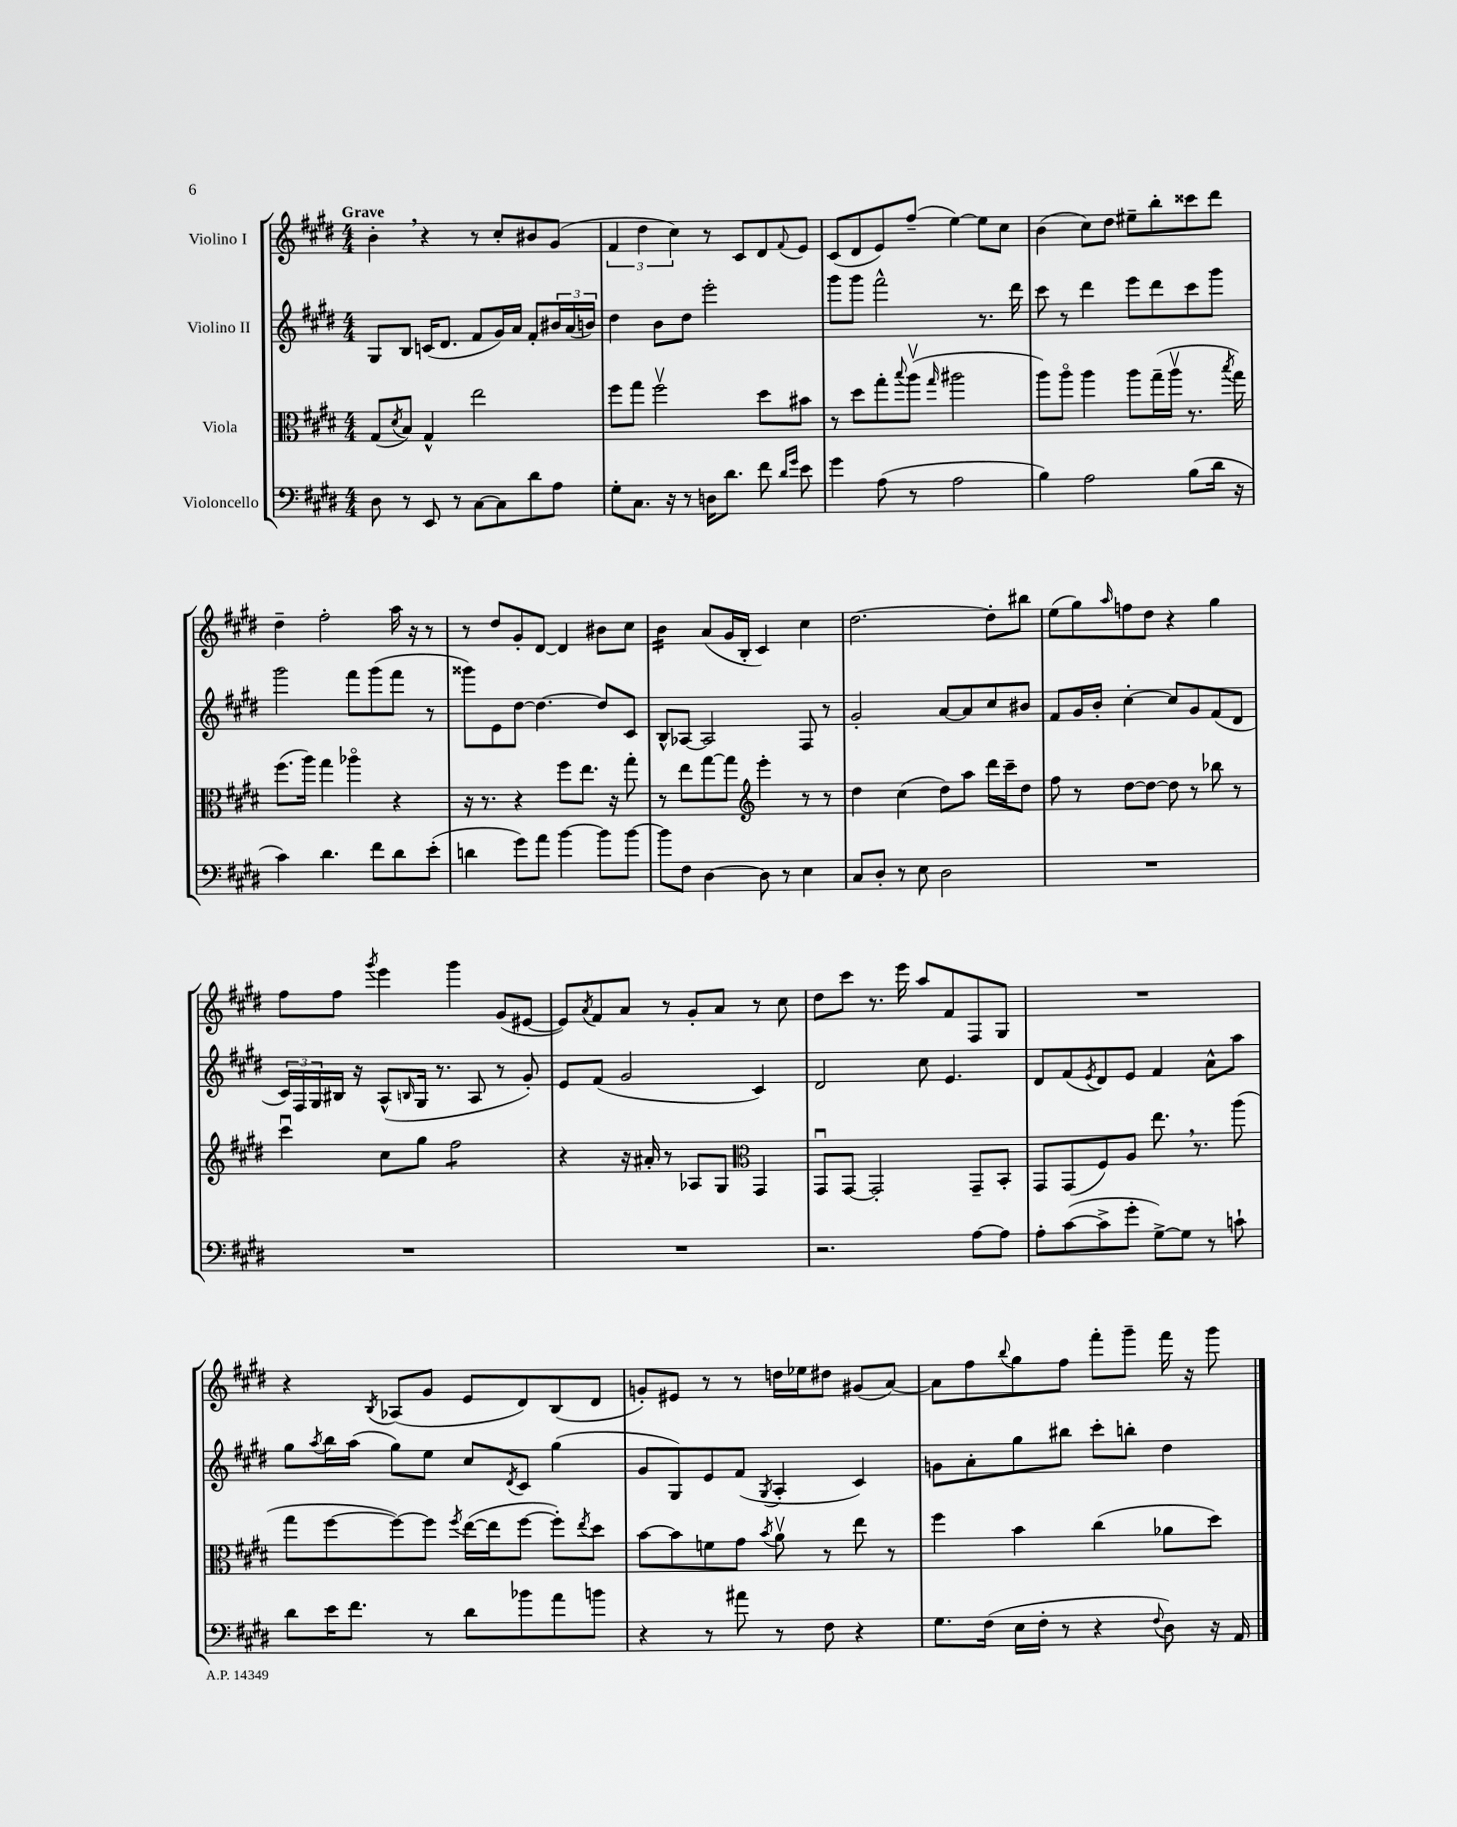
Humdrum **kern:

**kern	**kern	**kern	**kern
*part4	*part3	*part2	*part1
*staff4	*staff3	*staff2	*staff1
*I"Violoncello	*I"Viola	*I"Violino II	*I"Violino I
*clefF4	*clefC3	*clefG2	*clefG2
*k[f#c#g#d#]	*k[f#c#g#d#]	*k[f#c#g#d#]	*k[f#c#g#d#]
*M4/4	*M4/4	*M4/4	*M4/4
=1	=1	=1	=1
!	!	!	!LO:TX:a:B:t=Grave
8D#\	(8G#/L	8G#/L	4b',\
.	8qd#/	.	.
8r	8B/J)	8B/J	.
8EE/	4G#^^/	(16cn/KL	4r
.	.	8.d#/J	.
8r	.	.	.
[8C#\L	2ee\	8f#/L	8r
8C#\]	.	16g#/L)	8cc#'/L
.	.	16a/JJ	.
8d#\	.	8f#'/L	8b#X/
8A\J	.	24b#X/L	(8g#/J
.	.	(24a/	.
.	.	24bn/JJ)	.
=2	=2	=2	=2
8G#'\L	8ff#\L	4dd#\	6f#/
8.C#\J	8gg#\J	.	.
.	.	.	6dd#\
.	2ff#v\	8b\L	.
16r	.	.	.
.	.	.	6cc#\)
8r	.	8dd#\J	.
16Dn\KL	.	2eee'\	8r
8.d#\J	.	.	.
.	.	.	8c#/L
8f#\	8dd#\L	.	8d#/
16qqd#/LL	.	.	.
16qqg#/JJ	.	.	8qqf#/
8e\	8b#X\J	.	8e/J
=3	=3	=3	=3
4g#\	8r	8ggg#\L	(8c#/L
.	8dd#\L	8ggg#\J	8d#/
(8A\	8gg#'\	2fff#^^\	8e/)
.	8qqbb/	.	.
8r	(8aav\J	.	(8ff#~/J
.	16qqgg#/	.	.
2A\	2aa#X\	.	[4ee\)
.	.	8.r	8ee\L]
.	.	.	8cc#\J
.	.	16ddd#\	.
=4	=4	=4	=4
4B\)	8aa\L)	8ccc#\	(4b\
.	8aa\J	8r	.
2A\	4aa\	4ddd#\	8cc#\L)
.	.	.	8dd#\J
.	8aa\L	8eee\L	8ee#X~\L
.	(16gg#~\L	8ddd#\	8bb'\
.	16aav\JJ	.	.
(8B\L	8.r	8ccc#\	8ccc##X\
16d#\Jk	.	8ggg#\J	8ddd#\J
.	8qbb/	.	.
16r	16gg#\)	.	.
!!LO:LB:g=z
=5	=5	=5	=5
4c#\)	(8.ff#\L	2ggg#\	4dd#~\
.	16aa\Jk)	.	.
4.d#\	4gg#\	.	2ff#'\
.	4aa-X\	8fff#\L	.
8f#\L	.	(8ggg#\	.
8d#\	4r	8fff#\J	16aa\
.	.	.	16r
(8e'\J	.	8r	8r
=6	=6	=6	=6
4dn\	16r	8ggg##X\L)	8r
.	8.r	.	.
.	.	8e\	8dd#/L
8g#\L)	4r	[8dd#\J	8g#'/
8a\J	.	4.dd#\_	[8d#/J
[4b\	8ff#\L	.	4d#/]
.	8.ee\J	.	.
8b\L]	.	8dd#/L]	8b#X\L
.	16r	.	.
[8b\J	8gg#'\	8c#/J	8cc#\J
=7	=7	=7	=7
*	*	*	*tremolo
8b\L]	8r	8B^^/L	16b\LL
.	.	.	16b\
8F#\J	8ee\L	[8A-X/J	16b\
.	.	.	16b\JJ
*	*	*	*Xtremolo
[4D#\	[8gg#\	2A-/]	(8a/L
.	8gg#\J]	.	16g#/L
.	.	.	16B'/JJ
*	*clefG2	*	*
8D#\]	4eee'\	.	4c#/)
8r	.	.	.
4E\	8r	8F#/	4cc#\
.	8r	8r	.
=8	=8	=8	=8
8C#/L	4dd#\	2g#'/	[2.dd#\
8D#'/J	.	.	.
8r	(4cc#\	.	.
8E\	.	.	.
2D#\	8dd#\L)	[8a/L	.
.	8aa\J	8a/]	.
.	16ddd#\LL	8cc#/	8dd#'\L]
.	16ccc#~\J	.	.
.	8dd#\J	8b#X/J	8bb#X\J
=9	=9	=9	=9
1r	8ff#\	8f#/L	(8ee\L
.	8r	16g#/L	8gg#\)
.	.	16b'/JJ	.
.	.	.	16qqaa/
.	[8dd#\L	[4cc#'\	8ffn\
.	8dd#\J_	.	8dd#\J
.	8dd#\]	8cc#/L]	4r
.	8r	8g#/	.
.	8bb-X\	(8f#/	4gg#\
.	8r	8d#/J	.
!!LO:LB:g=z
=10	=10	=10	=10
1r	4ccc#u\	24c#/LL)	8ff#\L
.	.	24F#/	.
.	.	24G#/	.
.	.	16B#X/JJ	8ff#\J
.	.	16r	.
.	.	.	8qggg#/
.	8cc#\L	(8A^^/L	4eee\
.	.	16qqBn/	.
.	8gg#\J	16G#/Jk	.
.	.	8.r	.
*	*tremolo	*	*
.	8ff#\L	.	4ggg#\
.	8ff#\	8A/	.
.	8ff#\	8r	(8g#/L
.	8ff#\J	8g#'/)	[8e#X/J
*	*Xtremolo	*	*
=11	=11	=11	=11
1r	4r	8e/L	8e#/L])
.	.	.	8qa/
.	.	(8f#/J	8f#/
.	16r	2g#/	8a/J
.	16a#X'/	.	.
.	8r	.	8r
.	8A-X/L	.	8g#'/L
.	8G#/J	.	8a/J
*	*clefC3	*	*
.	4GG#/	4c#/)	8r
.	.	.	8cc#\
=12	=12	=12	=12
2.r	8GG#u/L	2d#/	8dd#\L
.	[8GG#/J	.	8ccc#\J
.	2GG#'/]	.	8.r
.	.	.	16eee\
.	.	8cc#\	8aa/L
.	.	4.e/	8f#/
[8A\L	8GG#~/L	.	8F#/
8A\J]	8BB'/J	.	8G#/J
=13	=13	=13	=13
8A'\L	8GG#/L	8d#/L	1r
([8c#\	(8GG#/	(8f#/	.
.	.	8qe/	.
8c#^\]	8F#/)	8d#/)	.
8g#'\J	8A/J	8e/J	.
[8G#^\L)	8.ee,\	4f#/	.
8G#\J]	.	.	.
.	8.r	.	.
8r	.	8a^^\L	.
8cn`\	(8aa\	8aa\J	.
!!LO:LB:g=z
=14	=14	=14	=14
8d#\L	8gg#\L	8gg#\L	4r
.	.	8qaa/	.
16e\K	[8ff#\	16bb\L	.
8.f#\J	.	(16aa\JJ	.
.	.	.	8qB/
.	8ff#\_)	8gg#\L)	(8A-X/L
8r	8ff#\J]	8ee\J	8g#/J
.	8qff#/	.	.
8d#\L	([16ee\LL	8cc#/L	8e/L
.	16ee\J]	.	.
.	.	8qd#/	.
8b-X\	[8ff#\J	8c#/J	8d#/)
8a\	8ff#'\L])	(4gg#\	(8B/
.	8qee/	.	.
8bn\J	8dd#\J	.	8d#/J
=15	=15	=15	=15
4r	[8b\L	8g#/L	8gn'/L)
.	8b\]	8G#/)	8e#X/J
8r	8fn\	8e/	8r
8a#X\	8g#\J	(8f#/J	8r
.	8qb/	8qG#/	.
8r	8av\	4A'/	16ddn\LL
.	.	.	16ee-X\J
8F#\	8r	.	8dd#X\J
4r	8ee\	4c#/)	(8g#X/L
.	8r	.	[8a/J)
=16	=16	=16	=16
8.G#\L	4ff#\	8gn\L	8a\L]
.	.	8a'\	8ff#\
(16F#\Jk	.	.	.
.	.	.	8qqbb/
16E\LL	4b\	8gg#\	8gg#\
16F#'\JJ	.	.	.
8r	.	8bb#X\J	8ff#\J
4r	(4cc#\	8ccc#'\L	8fff#'\L
.	.	8bbn'\J	8ggg#~\J
8qqF#/	.	.	.
8D#\)	8a-X\L	4dd#\	16fff#\
.	.	.	16r
16r	8dd#\J)	.	8ggg#\
16AA/	.	.	.
==	==	==	==
*-	*-	*-	*-
